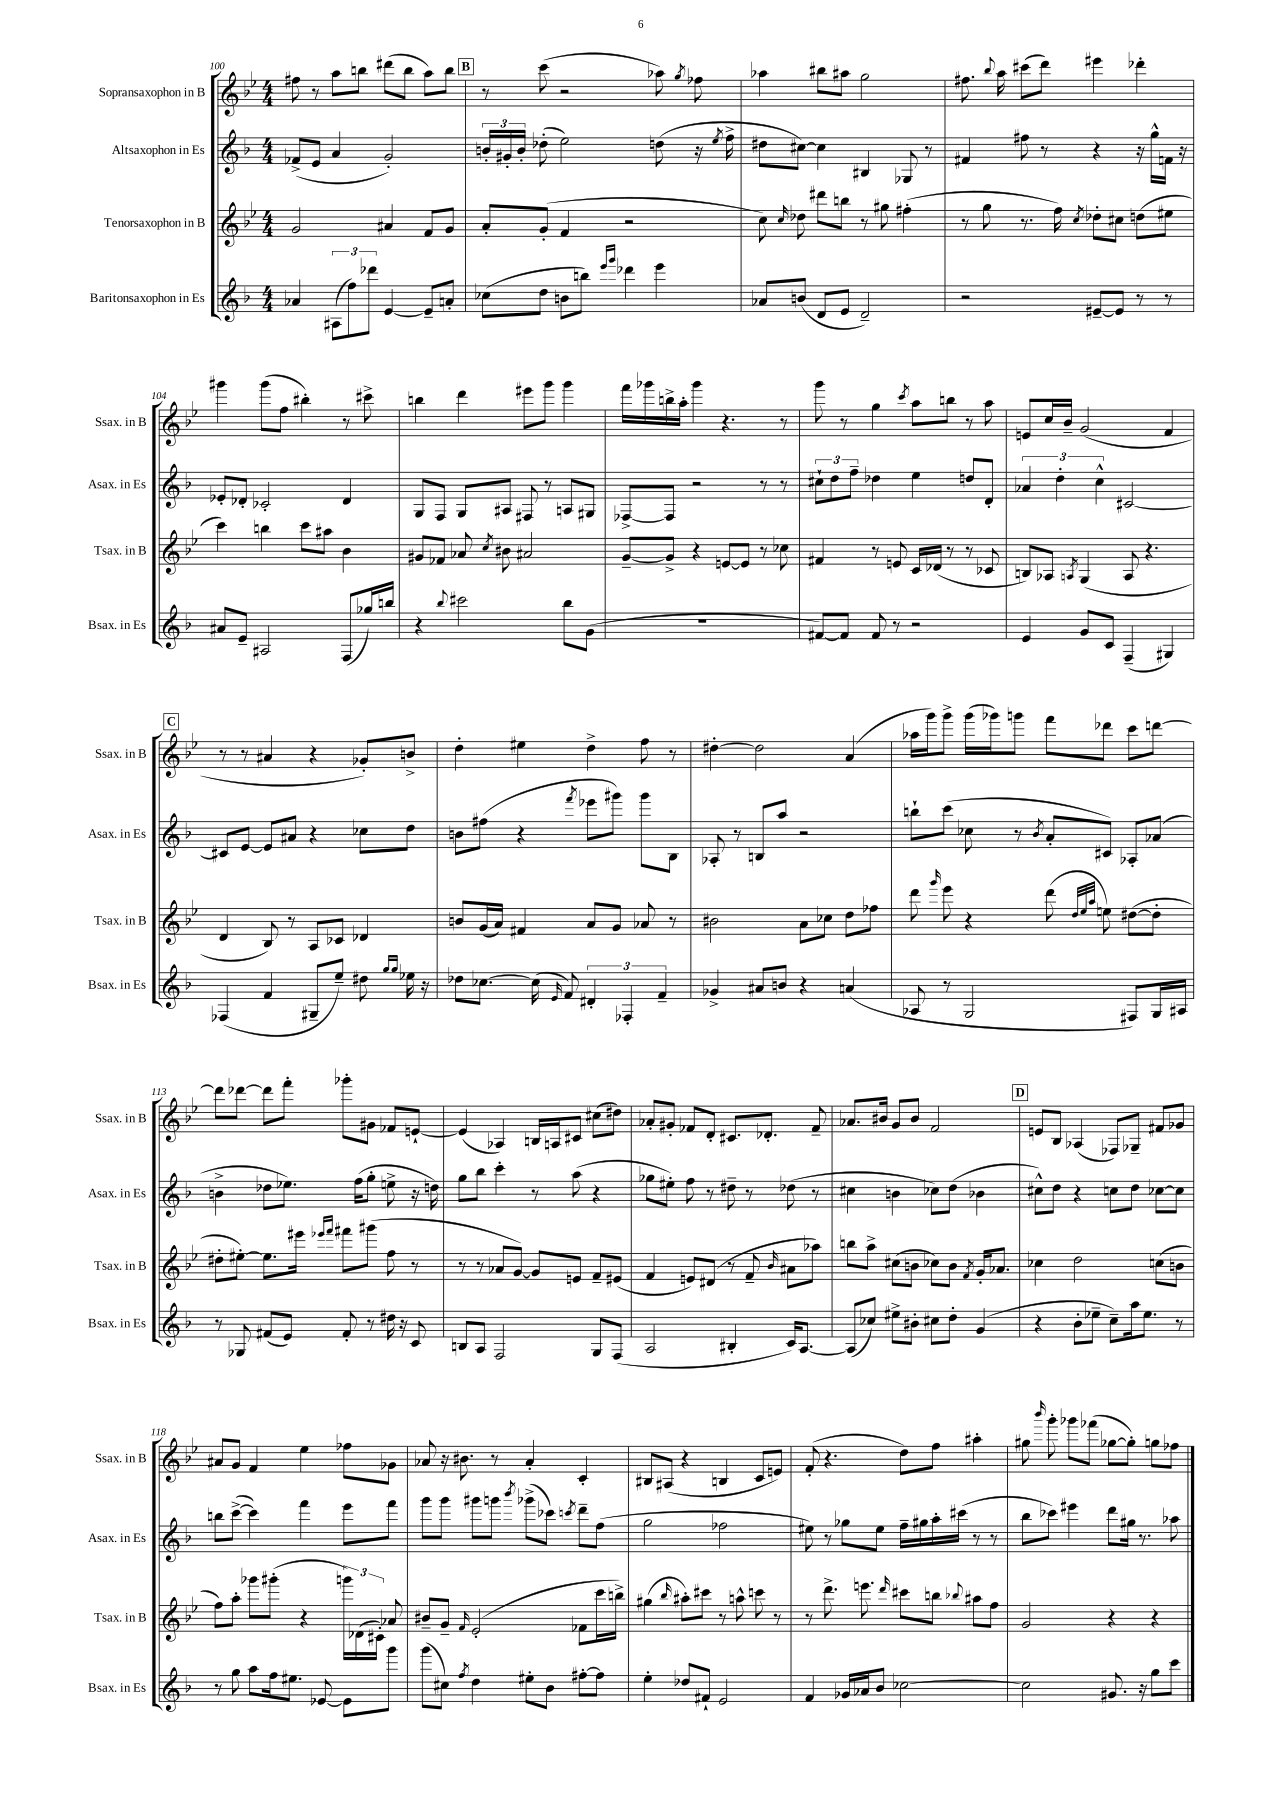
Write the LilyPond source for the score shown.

<<
\new StaffGroup <<
\new Staff = "s0" \with { instrumentName = "Sopransaxophon in B" shortInstrumentName = "Ssax. in B" } {
    \clef treble \key bes \major \numericTimeSignature \time 4/4
    \autoBeamOff fis''8 r8 a''8[ b''8] dis'''8[( b''8] a''8[) b''8] |
    \mark \markup { \box "B" } r8 c'''8( r2 aes''8) \acciaccatura { g''8 } fes''8 |
    aes''4 bis''8[ ais''8] g''2 |
    fis''8. \appoggiatura { bes''8 } a''16 cis'''8[( d'''8]) eis'''4 des'''4-. |
    gis'''4 gis'''8[( f''8] bis''4-.) r8 cis'''8-> |
    b''4 d'''4 eis'''8[ g'''8] g'''4 |
    f'''16[ ges'''16 b''16-> a''16]-. ges'''4 r4. r8 |
    g'''8 r8 g''4 \acciaccatura { c'''8 } a''8[ b''8] r8 a''8 |
    e'8[ c''16 bes'16]-- g'2( f'4 |
    \mark \markup { \box "C" } r8 r8 ais'4 r4 ges'8[-.) b'8]-> |
    d''4-. eis''4 d''4-> f''8 r8 |
    dis''4~-. dis''2 a'4( |
    aes''16[ g'''16) g'''8]-> g'''16[( ges'''16) g'''8] f'''8[ des'''8] c'''8[ d'''8]~ |
    d'''8[ des'''8]~ des'''8[ f'''8]-. ges'''8[-. gis'8] fes'8[ e'8]~-! |
    e'4( aes4) b16[ a16 cis'8] cis''8[( dis''8]) |
    aes'8[-. gis'8]-. fes'8[ d'8]-. cis'8.[ des'8.]-. fes'8-- |
    aes'8.[ bis'16] g'8[ bis'8] f'2 |
    \mark \markup { \box "D" } e'8[ bes8] aes4( fes8[) ges8]-- fis'8[ ges'8] |
    ais'8[ g'8] f'4 ees''4 fes''8[ ges'8] |
    aes'8 r16 bis'8. r8 aes'4-. c'4-. |
    bis8[ ais8]( r4 b4 c'8[ e'8]) |
    f'8-.( r4. d''8[) f''8] ais''4-. |
    gis''8 \grace { bes'''16 } g'''8-. ges'''8[ fes'''8]( ges''8[~ ges''8]-.) g''8[ fes''8] \bar "|." |
}
\new Staff = "s1" \with { instrumentName = "Altsaxophon in Es" shortInstrumentName = "Asax. in Es" } {
    \clef treble \key f \major \numericTimeSignature \time 4/4
    \autoBeamOff fes'8[->( e'8] a'4 g'2-.) |
    \mark \markup { \box "B" } \tuplet 3/2 { b'16[-. gis'16-. b'16]-. } des''8-.( e''2) d''8( r16 \acciaccatura { e''8 } f''16-> |
    dis''8[ cis''8]~) cis''4 bis4 ges8 r8 |
    fis'4 fis''8 r8 r4 r16 g''16[-^ f'16] r16 |
    ees'8[-. des'8]-. ces'2-. des'4 |
    g8[ f8] g8[ ais8] fis8 r8 a8[ gis8] |
    fes8[~-> fes8] r2 r8 r8 |
    \tuplet 3/2 { cis''8[-! d''8 f''8]-- } des''4 e''4 d''8[ d'8]-. |
    \tuplet 3/2 { aes'4 d''4-. c''4-^ } cis'2~ |
    \mark \markup { \box "C" } cis'8[ e'8]~ e'8[ ais'8] r4 ces''8[ d''8] |
    b'8[ fis''8]( r4 \acciaccatura { f'''8 } ees'''8[ gis'''8]) gis'''8[ bes8] |
    aes8-. r8 b8[ a''8] r2 |
    b''8[-! c'''8]( ces''8 r8 \acciaccatura { bes'8 } a'8[-. cis'8]) aes8[-. aes'8]( |
    b'4-> des''8[ ees''8.]) f''16[( g''8]-. e''8-> r16 d''16) |
    g''8[ bes''8] c'''4-. r8 a''8( r4 |
    ges''8[ eis''8]-.) f''8 r8 dis''8-- r8 des''8( r8 |
    cis''4 b'4 ces''8[) d''8]( bes'4 |
    \mark \markup { \box "D" } cis''8[-^) d''8] r4 c''8[ d''8] ces''8[~ ces''8] |
    b''8[ c'''8]~->( c'''4) f'''4 e'''8[ f'''8] |
    g'''8[ g'''8] gis'''8[ g'''8] \acciaccatura { bes'''8 } ges'''8[->( ces'''8]) \acciaccatura { c'''8 } d'''8[-- f''8]( |
    g''2 fes''2 |
    eis''8) r8 ges''8[ eis''8] f''16[-- gis''16 a''16-. cis'''16]( r8 r8 |
    bes''8[ ces'''8]) eis'''4 d'''8[ gis''16] r8. aes''8 \bar "|." |
}
\new Staff = "s2" \with { instrumentName = "Tenorsaxophon in B" shortInstrumentName = "Tsax. in B" } {
    \clef treble \key bes \major \numericTimeSignature \time 4/4
    \autoBeamOff g'2 ais'4 f'8[ g'8] |
    \mark \markup { \box "B" } a'8[-. g'8]-.( f'4 r2 |
    c''8) \grace { c''16 } des''8 dis'''8[ b''8] r8 gis''8 fis''4-.( |
    r8 g''8 r8. f''16) \acciaccatura { c''8 } des''8[-. cis''8] d''8[( eis''8] |
    c'''4) b''4 c'''8[ ais''8] bes'4 |
    gis'8[ fes'8] aes'8 \acciaccatura { c''8 } bis'8 ais'2 |
    g'8[~-- g'8]-> r4 e'8[~ e'8] r8 ces''8 |
    fis'4 r8 e'8 c'16[ des'16]( r8 r8 ces'8 |
    b8[) aes8] \acciaccatura { a8 } g4( a8 r4. |
    \mark \markup { \box "C" } d'4 bes8) r8 a8[ ces'8] des'4 |
    b'8[ g'16( a'16]) fis'4 a'8[ g'8] aes'8 r8 |
    bis'2 a'8[ ces''8] d''8[ fes''8] |
    d'''8 \grace { g'''16 } ees'''8 r4 d'''8( \grace { d''32[ ees''32 a''32] } e''8) dis''8[~( dis''8]-. |
    dis''8[-. eis''8]~-.) eis''8.[ eis'''16] \grace { ees'''16[ f'''16] } fis'''8[ gis'''8]( f''8 r8 |
    r8 r8 aes'8[ g'8]~) g'8[ e'8] f'8[-- eis'8]( |
    f'4 e'8[) dis'8]( r8 f'8-- \grace { bes'16 } ais'8[ aes''8]) |
    b''8[ a''8]-> cis''8[( b'8] ces''8[) b'8] \acciaccatura { f'8 } g'16[-. aes'8.] |
    \mark \markup { \box "D" } ces''4 d''2 c''8[( b'8] |
    f''8[) a''8]-. ges'''8[ gis'''8]-.( r4 \tuplet 3/2 { g'''16[) des'16( cis'16]-.) } aes'8 |
    bis'8[-- g'8]-- \grace { f'16 } ees'2-.( fes'8[ c'''16 b''16]->) |
    gis''4( \grace { bes''16 } ais''8[-.) cis'''8] r8 a''8-^ c'''8 r8 |
    r8 d'''8.-> e'''8. \grace { d'''16 } cis'''8[ b''8] \appoggiatura { bes''8 } ais''8[ f''8] |
    g'2 r4 r4 \bar "|." |
}
\new Staff = "s3" \with { instrumentName = "Baritonsaxophon in Es" shortInstrumentName = "Bsax. in Es" } {
    \clef treble \key f \major \numericTimeSignature \time 4/4
    \autoBeamOff aes'4 \tuplet 3/2 { ais8[( f''8) des'''8] } e'4~ e'8[-- a'8]-. |
    \mark \markup { \box "B" } ces''8[( d''8] b'8[ b''8]) \grace { e'''16[ g'''16] } des'''4 e'''4 |
    aes'8[ b'8]( d'8[ e'8] d'2--) |
    r2 eis'8[~-- eis'8] r8 r8 |
    ais'8[ e'8]-- ais2 f8[( ges''16) b''16] |
    r4 \appoggiatura { bes''8 } cis'''2 bes''8[ g'8]( |
    R1 |
    fis'8[~) fis'8] fis'8 r8 r2 |
    e'4 g'8[ c'8] f4--( gis4) |
    \mark \markup { \box "C" } fes4( f'4 gis8[-- e''8]--) dis''8 \grace { g''16[ g''16] } ees''16 r16 |
    des''8[ ces''8.]~ ces''16( \grace { e'16 } f'8) \tuplet 3/2 { dis'4-. fes4-. f'4-- } |
    ges'4-> ais'8[ b'8] r4 a'4( |
    aes8 r8 g2 fis8[) g16 ais16] |
    r8 ges8 fis'8[( e'8]) fis'8-. r8 dis''16 r16 c'8 |
    b8[ a8] f2 g8[ f8]( |
    a2 bis4-. c'16[) a8.]~ |
    a8[( ces''8]) eis''8[-> bis'8]-. cis''8[ d''8]-. g'4( |
    \mark \markup { \box "D" } r4 bes'8[-. ees''8]-- c''8[--) a''16 ees''8.] r8 |
    r8 g''8 a''8[ f''16 eis''8.] ees'8~ ees'8[ g'''8] |
    g'''8[( cis''8]) \acciaccatura { f''8 } d''4 eis''8[-. bes'8] fis''8[~-. fis''8] |
    e''4-. des''8[ fis'8]-! e'2 |
    f'4 ges'16[ aes'16 bes'8] ces''2~ |
    ces''2 gis'8. r16 g''8[ c'''8] \bar "|." |
}
>>
>>
\layout { \context { \Score currentBarNumber = #100 } }
